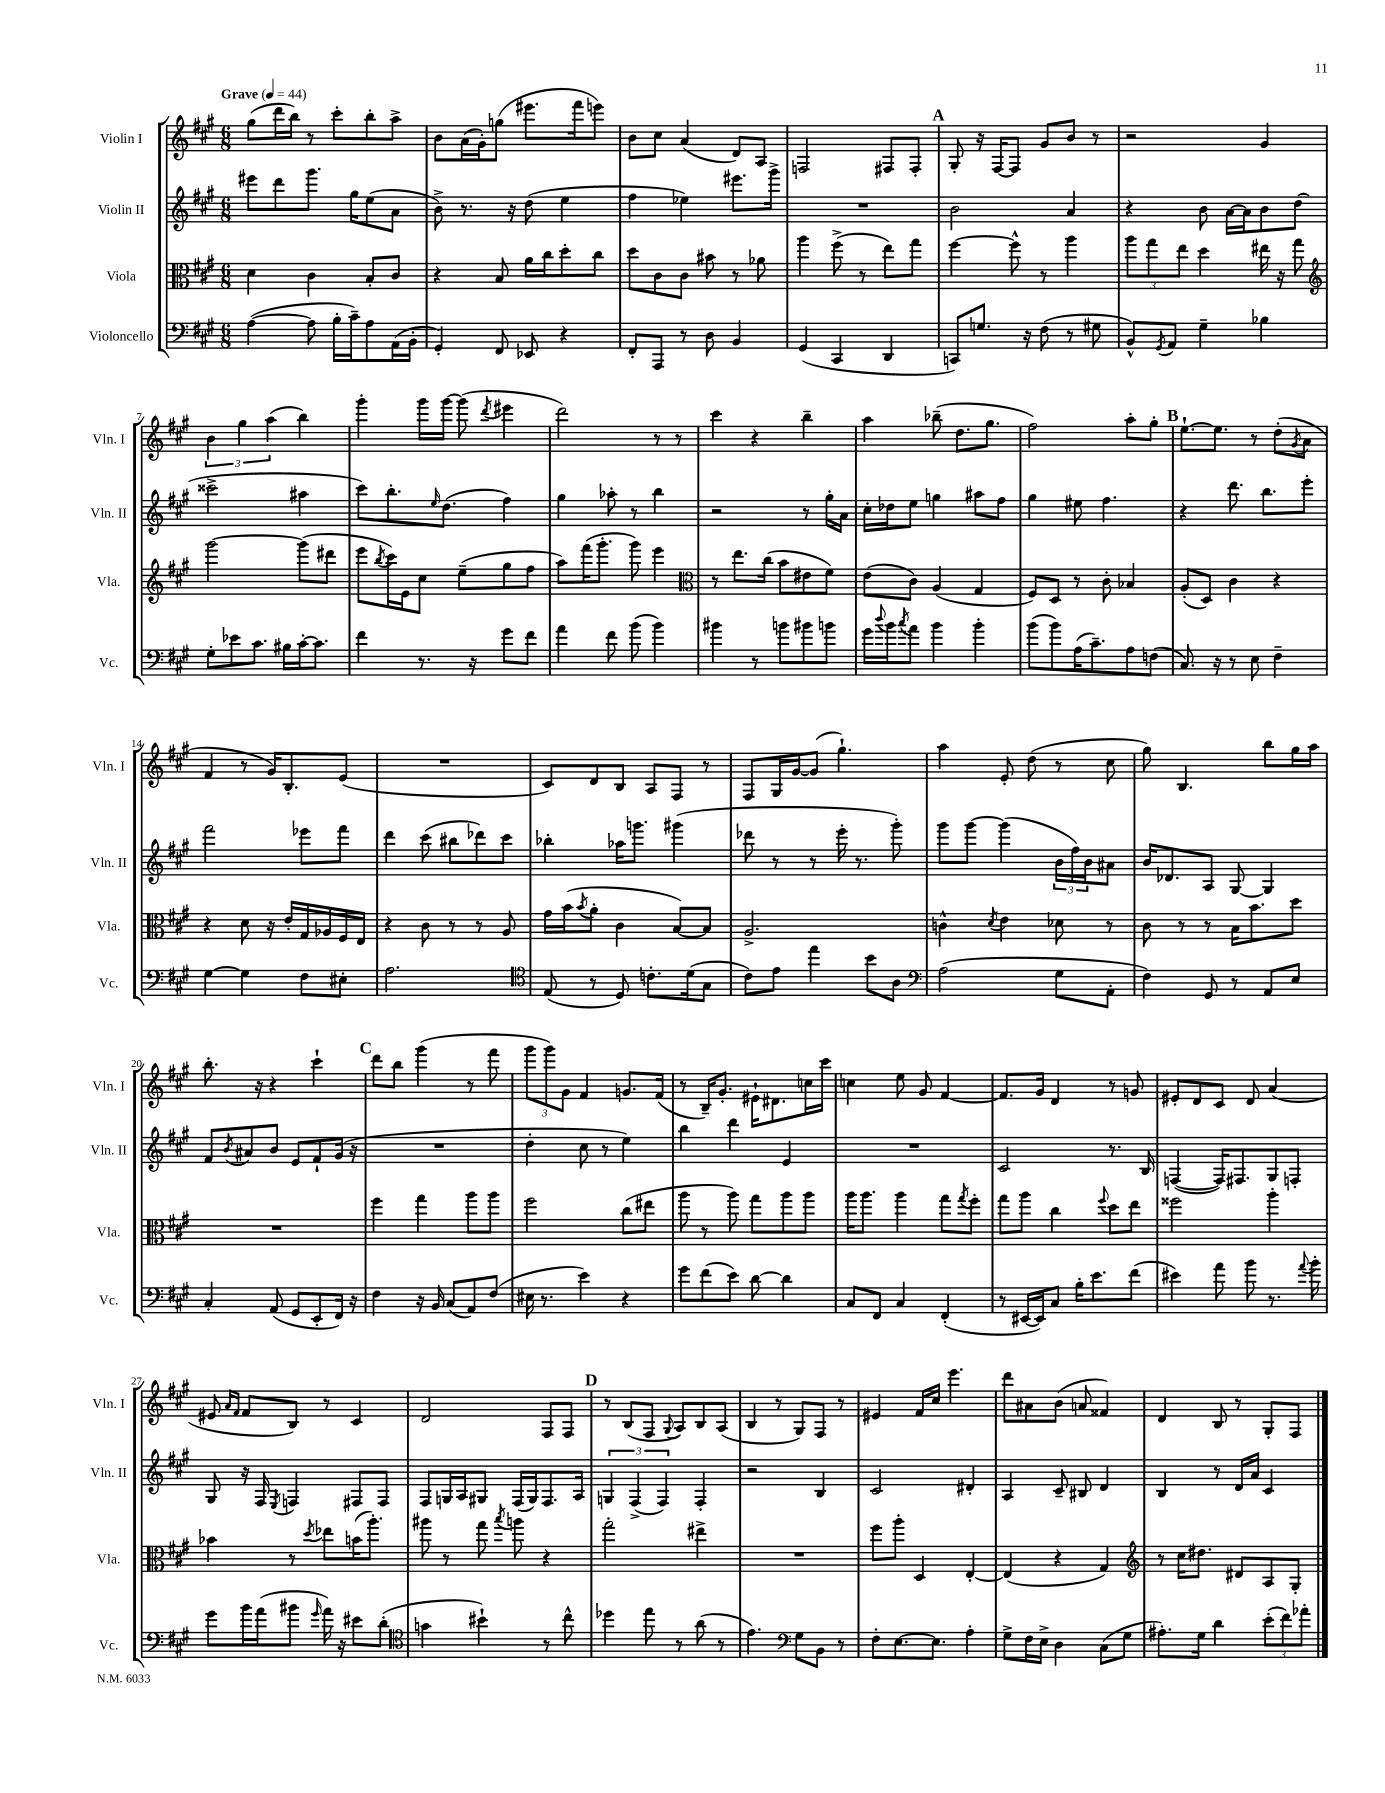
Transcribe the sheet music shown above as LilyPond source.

<<
\new StaffGroup <<
\new Staff = "s0" \with { instrumentName = "Violin I" shortInstrumentName = "Vln. I" } {
    \clef treble \key a \major \numericTimeSignature \time 6/8 \tempo "Grave" 4 = 44
    gis''8( d'''16 b''16) r8 cis'''8-. b''8-. a''8-> |
    b'8 a'16( gis'16-.) g''8( eis'''8. fis'''16 e'''8) |
    b'8 cis''8 a'4( d'8) a8 |
    f2 fis8 fis8-. |
    \mark \markup { \bold "A" } gis8-. r16 fis16~ fis8 gis'8 b'8 r8 |
    r2 gis'4 |
    \tuplet 3/2 { b'4 gis''4 a''4( } b''4) |
    gis'''4-. gis'''16 gis'''16~ gis'''8( \acciaccatura { d'''8 } eis'''4 |
    d'''2) r8 r8 |
    cis'''4 r4 b''4-- |
    a''4 bes''8--( d''8. gis''8. |
    fis''2) a''8-. gis''8-. |
    \mark \markup { \bold "B" } e''8.~-! e''8. r8 d''8-.( \acciaccatura { gis'8 } a'8 |
    fis'4 r8 gis'16) b8.-. e'8( |
    R2. |
    cis'8) d'8 b8 a8 fis8 r8 |
    fis8 gis16 gis'16~ gis'8( gis''4.-!) |
    a''4 e'8-. d''8( r8 cis''8 |
    gis''8) b4. b''8 gis''16 a''16 |
    b''8.-. r16 r4 cis'''4-! |
    \mark \markup { \bold "C" } d'''8 b''8 gis'''4( r8 fis'''8 |
    \tuplet 3/2 { gis'''8 gis'''8) gis'8 } fis'4 g'8. fis'16( |
    r8 b16--) gis'8.-. eis'16-! dis'8. c''16 cis'''16 |
    c''4 e''8 gis'8 fis'4~ |
    fis'8. gis'16 d'4 r8 g'8 |
    eis'8-. d'8 cis'8 d'8 a'4( |
    eis'8 \grace { a'16 fis'16 } fis'8 b8) r8 cis'4 |
    d'2 fis8 fis8 |
    \mark \markup { \bold "D" } r8 b8( fis8 \appoggiatura { gis8 } a8) b8 a8( |
    b4 r8 gis8) fis8 r8 |
    eis'4 fis'16 cis''16 e'''4. |
    d'''8 ais'8 b'8( a'8 fisis'4) |
    d'4 b8 r8 gis8-. fis8 \bar "|." |
}
\new Staff = "s1" \with { instrumentName = "Violin II" shortInstrumentName = "Vln. II" } {
    \clef treble \key a \major \numericTimeSignature \time 6/8
    eis'''8 d'''8 gis'''8. gis''16 e''8( a'8 |
    b'8->) r8. r16 d''8( e''4 |
    fis''4 ees''4) eis'''8. gis'''16-> |
    R2. |
    \mark \markup { \bold "A" } b'2 a'4 |
    r4 b'8 a'16~ a'16 b'8 d''8( |
    cisis'''2-> ais''4 |
    cis'''8) b''8.-. \grace { e''16 } d''8.( fis''4) |
    gis''4 aes''8-. r8 b''4 |
    r2 r8 gis''16-. a'16 |
    cis''16-. des''16 e''8 g''4 ais''8 fis''8 |
    gis''4 eis''8 fis''4. |
    \mark \markup { \bold "B" } r4 d'''8. b''8. e'''8-. |
    fis'''2 ees'''8 fis'''8 |
    d'''4 cis'''8( bis''8 des'''8) cis'''8 |
    bes''4-. aes''16 g'''8. gis'''4( |
    des'''8 r8 r8 e'''16-. r8. gis'''8-.) |
    gis'''8 gis'''8~ gis'''4( \tuplet 3/2 { b'16 fis''16) b'16 } ais'8 |
    b'16 des'8. a8 gis8~ gis4 |
    fis'8 \acciaccatura { b'8 } ais'8 b'8 e'8 fis'8-! gis'16( r16 |
    \mark \markup { \bold "C" } R2. |
    d''4-. cis''8 r8 e''4) |
    b''4 d'''4 e'4 |
    R2. |
    cis'2 r8. b16 |
    f4~( f16) fis8. gis8 f8-. |
    gis8 r16 fis16 \acciaccatura { e8 } f4 fis8 fis8 |
    fis8 g16 a16 gis8 fis16( gis16) fis8. a16 |
    \mark \markup { \bold "D" } \tuplet 3/2 { g4 fis4->( fis4) } fis4-. |
    r2 b4 |
    cis'2 dis'4-. |
    a4 cis'8-- bis8 d'4 |
    b4 r8 d'16 a'16 cis'4 \bar "|." |
}
\new Staff = "s2" \with { instrumentName = "Viola" shortInstrumentName = "Vla." } {
    \clef alto \key a \major \numericTimeSignature \time 6/8
    d'4 cis'4 b8-. cis'8 |
    r4 b8 a'16 cis''16 d''8-. cis''8 |
    d''8 cis'8 cis'8 bis'8 r8 aes'8 |
    a''4 fis''8->( r8 e''8) gis''8 |
    \mark \markup { \bold "A" } fis''4~ fis''8-^ r8 a''4 |
    \tuplet 3/2 { a''8 gis''8 e''8 } d''4 eis''16 r16 gis''8 |
    \clef treble gis'''2~ gis'''8( dis'''8 |
    e'''8 \acciaccatura { b''8 } cis'''16) e'16 cis''8 e''8--( gis''8 fis''8 |
    a''8) fis'''16( gis'''8.-. gis'''8) e'''4 |
    \clef alto r8 e''8. cis''16( b'8 eis'8 fis'8) |
    e'8( cis'8) a4( gis4 |
    fis8) d8 r8 cis'8-. bes4 |
    \mark \markup { \bold "B" } a8-.( d8) cis'4 r4 |
    r4 d'8 r16 e'16-. gis16 aes16 fis16 e16 |
    r4 cis'8 r8 r8 a8 |
    gis'16 b'16( \acciaccatura { b'8 } a'8-. cis'4 b8~) b8 |
    a2.-> |
    c'4-^ \acciaccatura { d'8 } e'4 des'8 r8 |
    cis'8 r8 r8 b16 b'8. d''8 |
    R2. |
    \mark \markup { \bold "C" } fis''4 gis''4 a''8 a''8 |
    fis''2 cis''8( eis''8 |
    a''8 r8 a''8) gis''8 a''8 a''8 |
    a''16 a''8. a''4 gis''8 \acciaccatura { gis''8 } fis''8-. |
    gis''8 a''8 cis''4 \appoggiatura { fis''8 } d''8 e''8 |
    fisis''2 a''4-. |
    bes'4 r8 \acciaccatura { d''8 } ees''8 b'16( a''8.-.) |
    ais''8 r8 gis''8 \acciaccatura { b''8 } a''8 r4 |
    \mark \markup { \bold "D" } gis''2-. eis''4-> |
    R2. |
    fis''8 a''8-. d4 e4~-. |
    e4( r4 gis4) |
    \clef treble r8 cis''16 dis''8. dis'8 a8 gis8-. \bar "|." |
}
\new Staff = "s3" \with { instrumentName = "Violoncello" shortInstrumentName = "Vc." } {
    \clef bass \key a \major \numericTimeSignature \time 6/8
    a4~( a8 b16-. cis'16--) a8 a,16( b,16-. |
    gis,4-.) fis,8 ees,8 r4 |
    fis,8-. a,,8 r8 d8 b,4 |
    gis,4( cis,4 d,4 |
    \mark \markup { \bold "A" } c,8) g8. r16 fis8( r8 gis8 |
    b,8-^) \acciaccatura { gis,8 } a,8 gis4-- bes4 |
    gis8-. ees'8 cis'8. bis16 cis'16~-. cis'8. |
    fis'4 r8. r16 gis'8 fis'8 |
    a'4 fis'8 b'8( b'4) |
    bis'4 r8 b'8 bis'8 b'8 |
    gis'16 \appoggiatura { d''8 } b'16 \acciaccatura { cis''8 } a'8 b'4 b'4-. |
    b'8( b'8) a16( cis'8.--) a8 f8( |
    \mark \markup { \bold "B" } cis8.) r16 r8 e8 fis4-- |
    gis4~ gis4 fis8 eis8-. |
    a2. |
    \clef tenor e8( r8 d8) c'8.-. d'16( gis8 |
    cis'8) e'8 e''4 b'8 a8 |
    \clef bass a2( gis8 a,8-. |
    fis4) gis,8 r8 a,8 e8 |
    cis4-. a,8( gis,8 e,8-. fis,16) r16 |
    \mark \markup { \bold "C" } fis4 r16 b,16 cis8( a,8) fis8( |
    eis16 r8. e'4) r4 |
    gis'8 fis'8( e'8) d'8~ d'4 |
    cis8 fis,8 cis4 fis,4-.( |
    r8 eis,16~ eis,16) cis8 b16-. e'8. fis'8( |
    eis'4) a'8 b'8 r8. \appoggiatura { a'8 } b'16-. |
    gis'8 b'16 a'16( bis'8 \grace { gis'16 } a'16) r16 eis'8 d'8-.( |
    \clef tenor g'4 bis'4-!) r8 cis''8-^ |
    \mark \markup { \bold "D" } des''4 e''8 r8 a'8( r8 |
    e'4.) \clef bass gis8 b,8 r8 |
    fis8-. e8.~ e8. a4-. |
    gis8-> fis16 e16-> d4 cis8( gis8 |
    ais8.-.) gis16 d'4 \tuplet 3/2 { e'8-.( fis'8) aes'8-. } \bar "|." |
}
>>
>>
